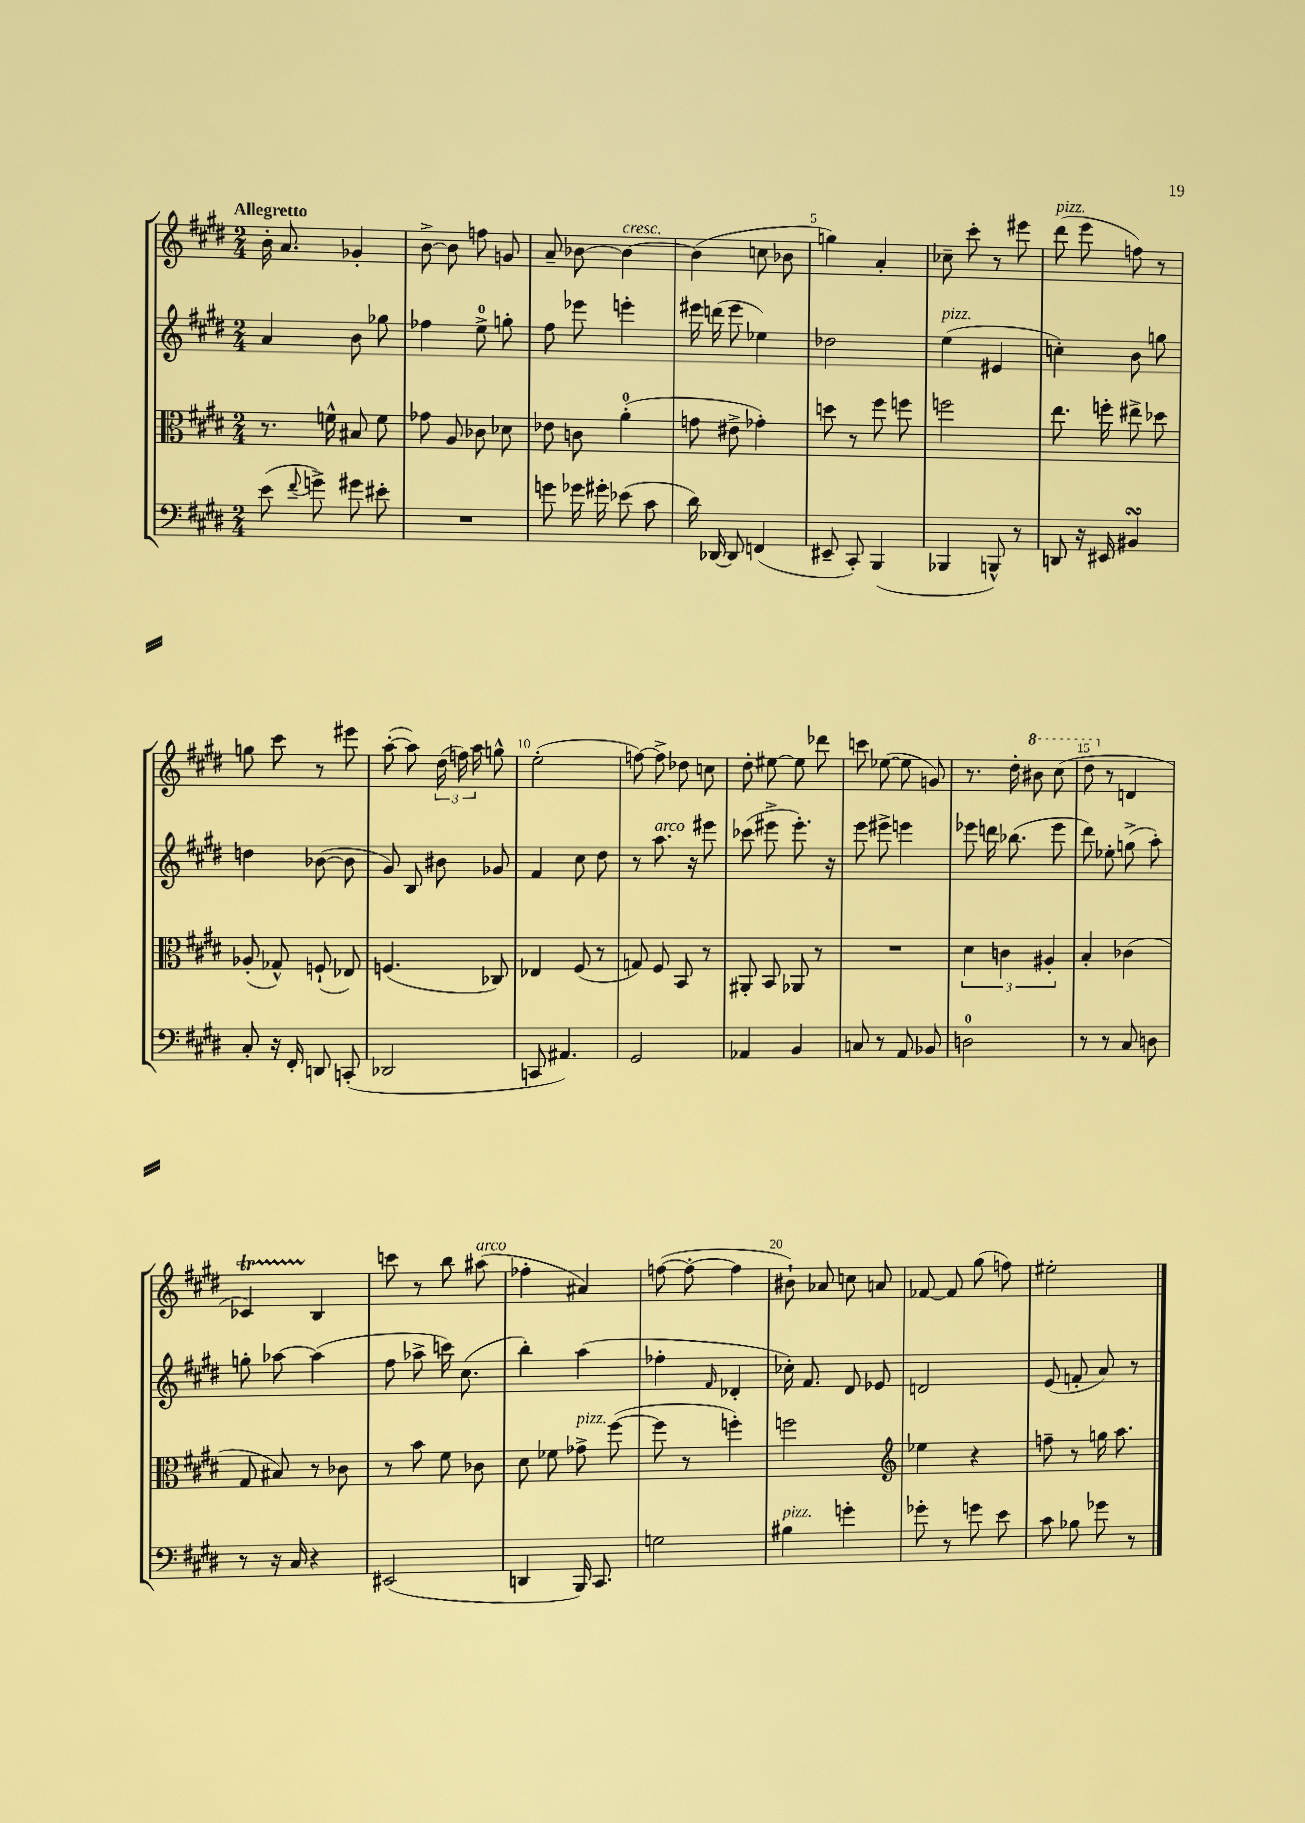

**kern	**kern	**kern	**kern
*part4	*part3	*part2	*part1
*staff4	*staff3	*staff2	*staff1
*clefF4	*clefC3	*clefG2	*clefG2
*k[f#c#g#d#]	*k[f#c#g#d#]	*k[f#c#g#d#]	*k[f#c#g#d#]
*M2/4	*M2/4	*M2/4	*M2/4
=1	=1	=1	=1
!	!	!	!LO:TX:a:B:t=Allegretto
(8e\	8.r	4a/	16b'\
.	.	.	8.a/
8qqf#/	.	.	.
8gn^\)	.	.	.
.	16fn^^\	.	.
8g#X\	8B#X/	8b\	4g-X'/
8e#X'\	8f\	8gg-X\	.
=2	=2	=2	=2
2r	8g-X\	4ff-X\	[8b^\
.	8A/	.	8b\]
.	8c-X\	8ee^\	8ffn\
.	8d-X\	8ggn'\	8gn/
=3	=3	=3	=3
8gn\	8e-X\	8ff#\	8a~/
16g-X\	8cn\	8eee-X\	[8b-X\
16g#X'\	.	.	.
!	!	!	!LO:TX:a:i:t=cresc.
(8e-X\	(4a'\	4eeen'\	4b-\_
8c#\	.	.	.
=4	=4	=4	=4
16d#\)	8gn\	16eee#X\	(4b-\]
[16DD-X/	.	(16dddn\	.
8DD-/]	8e#X^\	8eee#\	.
(4FFn/	4g-X'\)	4ee-X\)	8ccn\
.	.	.	8b-X\
=5	=5	=5	=5
8EE#X~/	8ddn\	2dd-X\	4ggn\)
8CC#'/)	8r	.	.
(4BBB/	8ff#\	.	4a'/
.	8ffn\	.	.
=6	=6	=6	=6
!	!	!LO:TX:a:i:t=pizz.	!
4BBB-X/	2ffn\	(4ee\	8cc-X~\
.	.	.	8ccc#'\
8BBBn^^/)	.	4e#X/	8r
8r	.	.	8eee#X\
=7	=7	=7	=7
!	!	!	!LO:TX:a:i:t=pizz.
8DDn/	8.ee\	4ccn'\)	(8ddd#\
16r	.	.	8eee\
16EE#X/	16ffn'\	.	.
4BB#XsSsS/	8ee#X^\	8b\	8ffn\)
.	8dd-X\	8ggn\	8r
!!LO:LB:g=z
=8	=8	=8	=8
8C#'/	(8A-X'/	4ddn\	8ggn\
16r	8G-X^^/)	.	8ccc#\
16FF#'/	.	.	.
8DDn/	(8Fn`/	([8b-X\	8r
(8CCn'/	8E-X/)	8b-\]	8eee#X\
=9	=9	=9	=9
2DD-X/	(4.Fn/	8g#/)	([8aa'\
.	.	8B/	8aa\])
.	.	8b#X\	(24dd#\
.	.	.	24ffn\)
.	.	.	24aa\
.	8C-X/)	8g-X/	8ggn^^\
=10	=10	=10	=10
8CCn/	4E-X/	4f#/	(2ee'\
4.AA#X/)	.	.	.
.	(8F#/	8cc#\	.
.	8r	8dd#\	.
=11	=11	=11	=11
2GG#/	8Gn/)	8r	[8ffn\)
!	!	!LO:TX:a:i:t=arco	!
.	8F#/	8.aa\	8ff^\]
.	8BB/	.	8dd-X\
.	.	16r	.
.	8r	8eee#X\	8ccn\
=12	=12	=12	=12
4AA-X/	8AA#X'/	(8ccc-X\	8dd#'\
.	8BB/	8eee#X^\	[8ee#X\
4BB/	8AA-X/	8.eee#'\)	8ee#\]
.	8r	.	8ddd-X\
.	.	16r	.
=13	=13	=13	=13
8Cn/	2r	8eee\	8cccn\
8r	.	8eee#X^\	([8ee-X\
8AA/	.	4eeen\	8ee-\]
8BB-X/	.	.	8gn/)
=14	=14	=14	=14
2Dn\	6d#\	8eee-X\	8.r
.	.	16dddn\	.
.	6cn\	.	.
.	.	(8.bb-X\	16dd#'\
*	*	*	*8va
.	.	.	8bb#X\
.	6A#X'/	.	.
.	.	8eee-\	(8ccc#\
=15	=15	=15	=15
8r	4B'/	8ddd#\)	8ddd#\
*	*	*	*X8va
8r	.	8ee-X'\	8r
8C#/	(4c-X\	(8ggn^\	4dn/
8Dn\	.	8aa'\)	.
!!LO:LB:g=z
=16	=16	=16	=16
8r	8G#/	8ggn'\	4c-XT/)
16r	8B#X/)	[8aa-X\	.
16C#/	.	.	.
4r	8r	(4aa-\]	4B/
.	8c-X\	.	.
=17	=17	=17	=17
(2EE#X/	8r	8ff#\	8cccn\
.	8b\	8aa-X^\	8r
.	8f#\	16cccn\)	8bb\
.	.	(8.cc#\	.
!	!	!	!LO:TX:a:i:t=arco
.	8c-X\	.	(8aa#X\
=18	=18	=18	=18
4DDn/	8d#\	4bb'\)	4ff-X'\
.	8f-X\	.	.
!	!LO:TX:a:i:t=pizz.	!	!
16BBB/)	8g-X^\	(4aa\	4a#X/)
8.CC#/	.	.	.
.	([8ff#\	.	.
=19	=19	=19	=19
2Gn\	8ff#\]	4ff-X'\	([8ffn\
.	8r	.	8ff'\_
.	.	16qqf#/	.
.	4ffn'\)	4d-X'/	4ff\]
=20	=20	=20	=20
!LO:TX:a:i:t=pizz.	!	!	!
4B#X\	2ffn\	16cc-X'\)	8b#X`\)
.	.	8.f#/	.
.	.	.	8a-X/
4gn'\	.	8d#/	8ccn\
.	.	8e-X/	8an/
=21	=21	=21	=21
*	*clefG2	*	*
8g-X'\	4ee-X\	2dn/	[8f-X/
8r	.	.	8f-/]
8gn\	4r	.	(8gg#\
8e\	.	.	8ffn\)
=22	=22	=22	=22
8c#\	8ffn~\	(8e/	2ee#X'\
8B-X\	8r	8fn'/	.
8g-X\	16ggn\	8a/)	.
.	8.aa\	.	.
8r	.	8r	.
==	==	==	==
*-	*-	*-	*-
